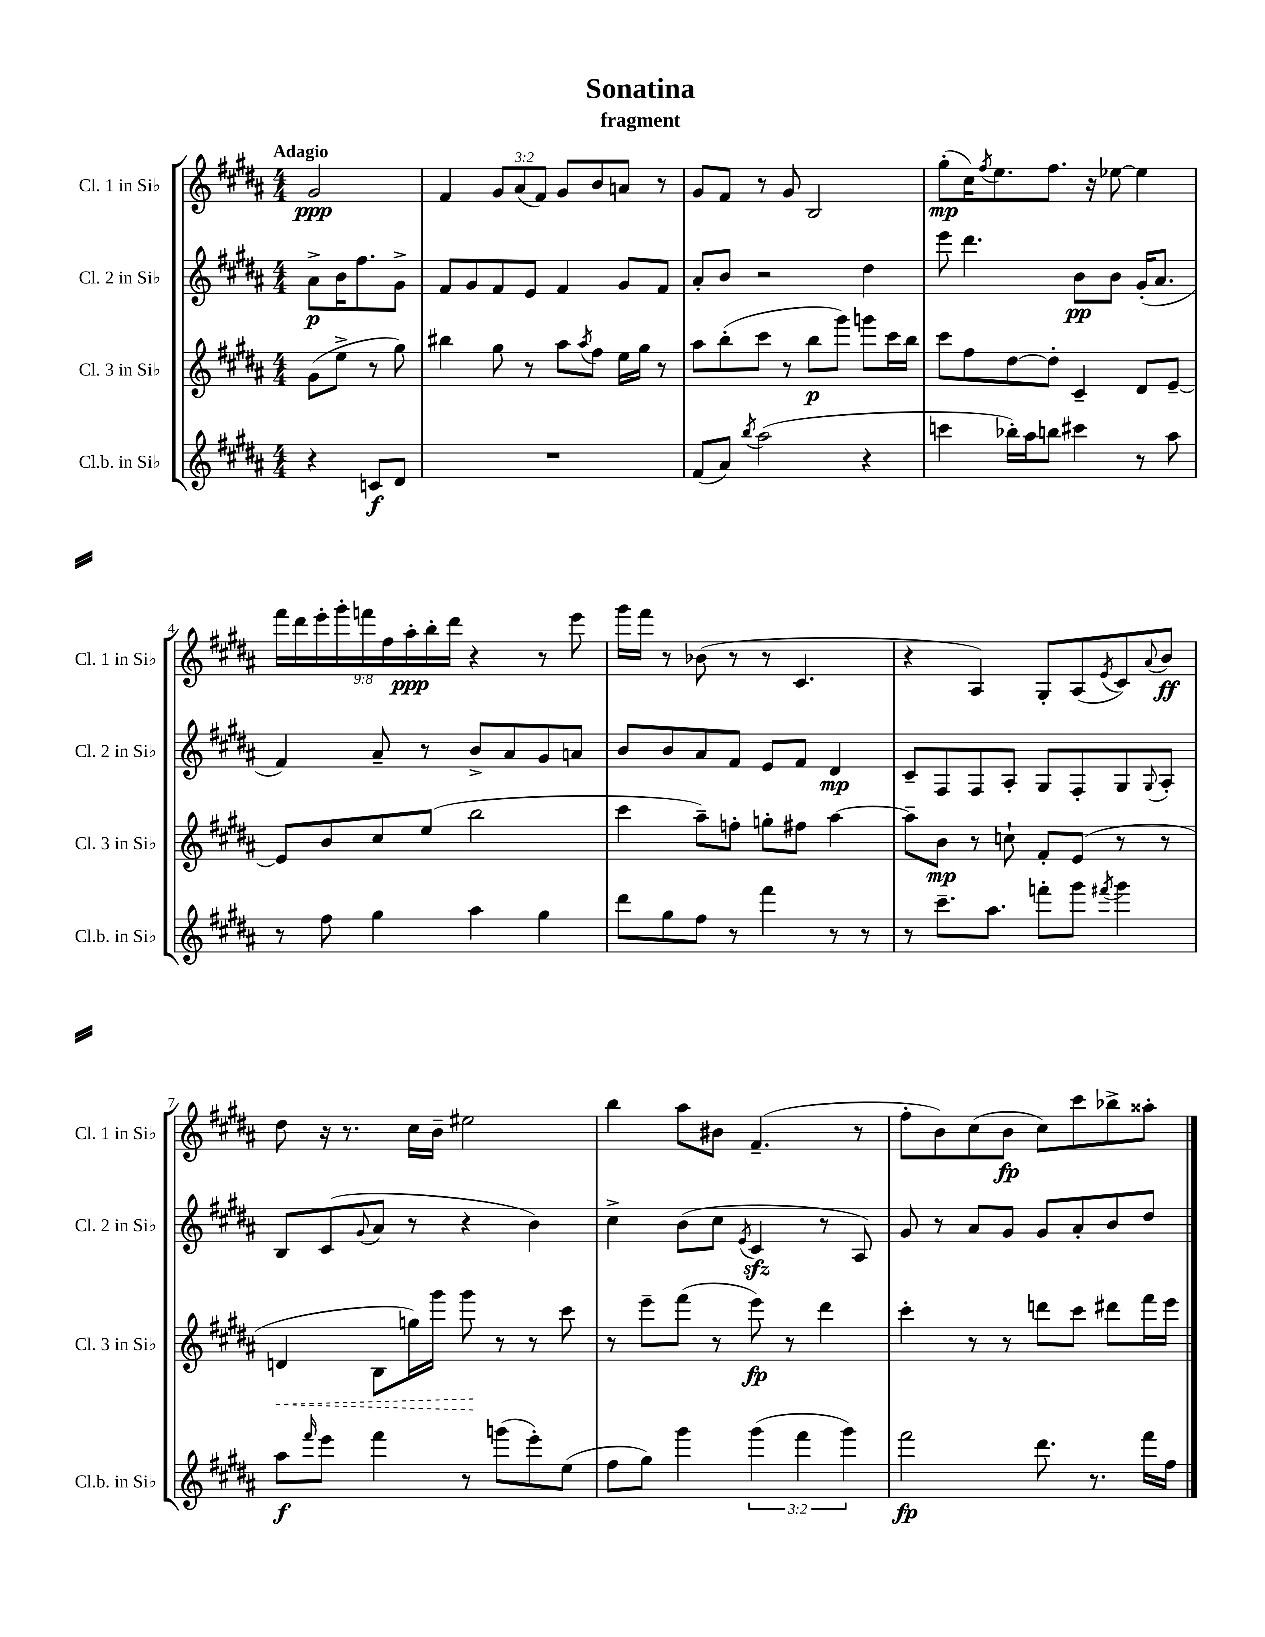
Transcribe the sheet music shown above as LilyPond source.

\header { title = "Sonatina" subtitle = "fragment" }
<<
\new StaffGroup <<
\new Staff = "s0" \with { instrumentName = "Cl. 1 in Sib" shortInstrumentName = "Cl. 1 in Sib" } {
    \clef treble \key b \major \numericTimeSignature \time 4/4 \override Staff.TupletNumber.text = #tuplet-number::calc-fraction-text \partial 2 \tempo "Adagio"
    gis'2\ppp |
    fis'4 \tuplet 3/2 { gis'8 ais'8( fis'8) } gis'8 b'8 a'8 r8 |
    gis'8 fis'8 r8 gis'8 b2 |
    gis''8-.\mp( cis''16) \acciaccatura { fis''8 } e''8. fis''8. r16 ees''8~ ees''4 |
    \tuplet 9/8 { fis'''16 dis'''16 e'''16-. gis'''16-. f'''16 fis''16 ais''16-.\ppp b''16-. dis'''16 } r4 r8 e'''8 |
    gis'''16 fis'''16 r8 bes'8( r8 r8 cis'4. |
    r4 ais4) gis8-. ais8( \acciaccatura { e'8 } cis'8) \appoggiatura { ais'8 } b'8\ff |
    dis''8 r16 r8. cis''16 b'16-- eis''2 |
    b''4 ais''8 bis'8 fis'4.--( r8 |
    fis''8-. b'8) cis''8( b'8\fp cis''8) cis'''8 bes''8-> aisis''8-. \bar "|." |
}
\new Staff = "s1" \with { instrumentName = "Cl. 2 in Sib" shortInstrumentName = "Cl. 2 in Sib" } {
    \clef treble \key b \major \numericTimeSignature \time 4/4 \partial 2
    ais'8->\p b'16 fis''8. gis'8-> |
    fis'8 gis'8 fis'8 e'8 fis'4 gis'8 fis'8 |
    ais'8-. b'8 r2 dis''4 |
    e'''8 dis'''4. b'8\pp b'8 gis'16-.( ais'8. |
    fis'4) ais'8-- r8 b'8-> ais'8 gis'8 a'8 |
    b'8 b'8 ais'8 fis'8 e'8 fis'8 dis'4\mp |
    cis'8-- fis8 fis8 ais8-. gis8 fis8-. gis8 \appoggiatura { gis8 } ais8-. |
    b8 cis'8( \appoggiatura { gis'8 } ais'8 r8 r4 b'4) |
    cis''4-> b'8( cis''8 \acciaccatura { e'8 } cis'4\sfz r8 ais8) |
    gis'8 r8 ais'8 gis'8 gis'8 ais'8-. b'8 dis''8 \bar "|." |
}
\new Staff = "s2" \with { instrumentName = "Cl. 3 in Sib" shortInstrumentName = "Cl. 3 in Sib" } {
    \clef treble \key b \major \numericTimeSignature \time 4/4 \partial 2
    gis'8( e''8-> r8 gis''8) |
    bis''4 gis''8 r8 ais''8 \acciaccatura { ais''8 } fis''8 e''16 gis''16 r8 |
    ais''8 b''8-.( cis'''8 r8 b''8\p gis'''8) g'''8 cis'''16 b''16 |
    cis'''8 fis''8 dis''8~ dis''8-. cis'4-- dis'8 e'8~-- |
    e'8 b'8 cis''8 e''8( b''2 |
    cis'''4 ais''8--) f''8-. g''8-. fis''8 ais''4~ |
    ais''8-- b'8\mp r8 c''8-! fis'8-. e'8( r8 r8 |
    \once \override Hairpin.style = #'dashed-line d'4\< b8 g''16) gis'''16 gis'''8\! r8 r8 cis'''8 |
    r8 e'''8-- fis'''8( r8 e'''8\fp) r8 dis'''4 |
    cis'''4-. r8 r8 d'''8 cis'''8 dis'''8 fis'''16 e'''16 \bar "|." |
}
\new Staff = "s3" \with { instrumentName = "Cl.b. in Sib" shortInstrumentName = "Cl.b. in Sib" } {
    \clef treble \key b \major \numericTimeSignature \time 4/4 \override Staff.TupletNumber.text = #tuplet-number::calc-fraction-text \partial 2
    r4 c'8\f dis'8 |
    R1 |
    fis'8( ais'8) \acciaccatura { b''8 } ais''2( r4 |
    c'''4 bes''16-.) ais''16 b''8 cis'''4 r8 ais''8 |
    r8 fis''8 gis''4 ais''4 gis''4 |
    dis'''8 gis''8 fis''8 r8 fis'''4 r8 r8 |
    r8 cis'''8.-- ais''8. f'''8-. gis'''8 \acciaccatura { fis'''8 } gis'''4 |
    ais''8\f \grace { fis'''16 } e'''8 fis'''4 r8 g'''8( e'''8-.) e''8( |
    fis''8 gis''8) gis'''4 \tuplet 3/2 { gis'''4( fis'''4 gis'''4) } |
    fis'''2\fp dis'''8. r8. fis'''16 fis''16 \bar "|." |
}
>>
>>
